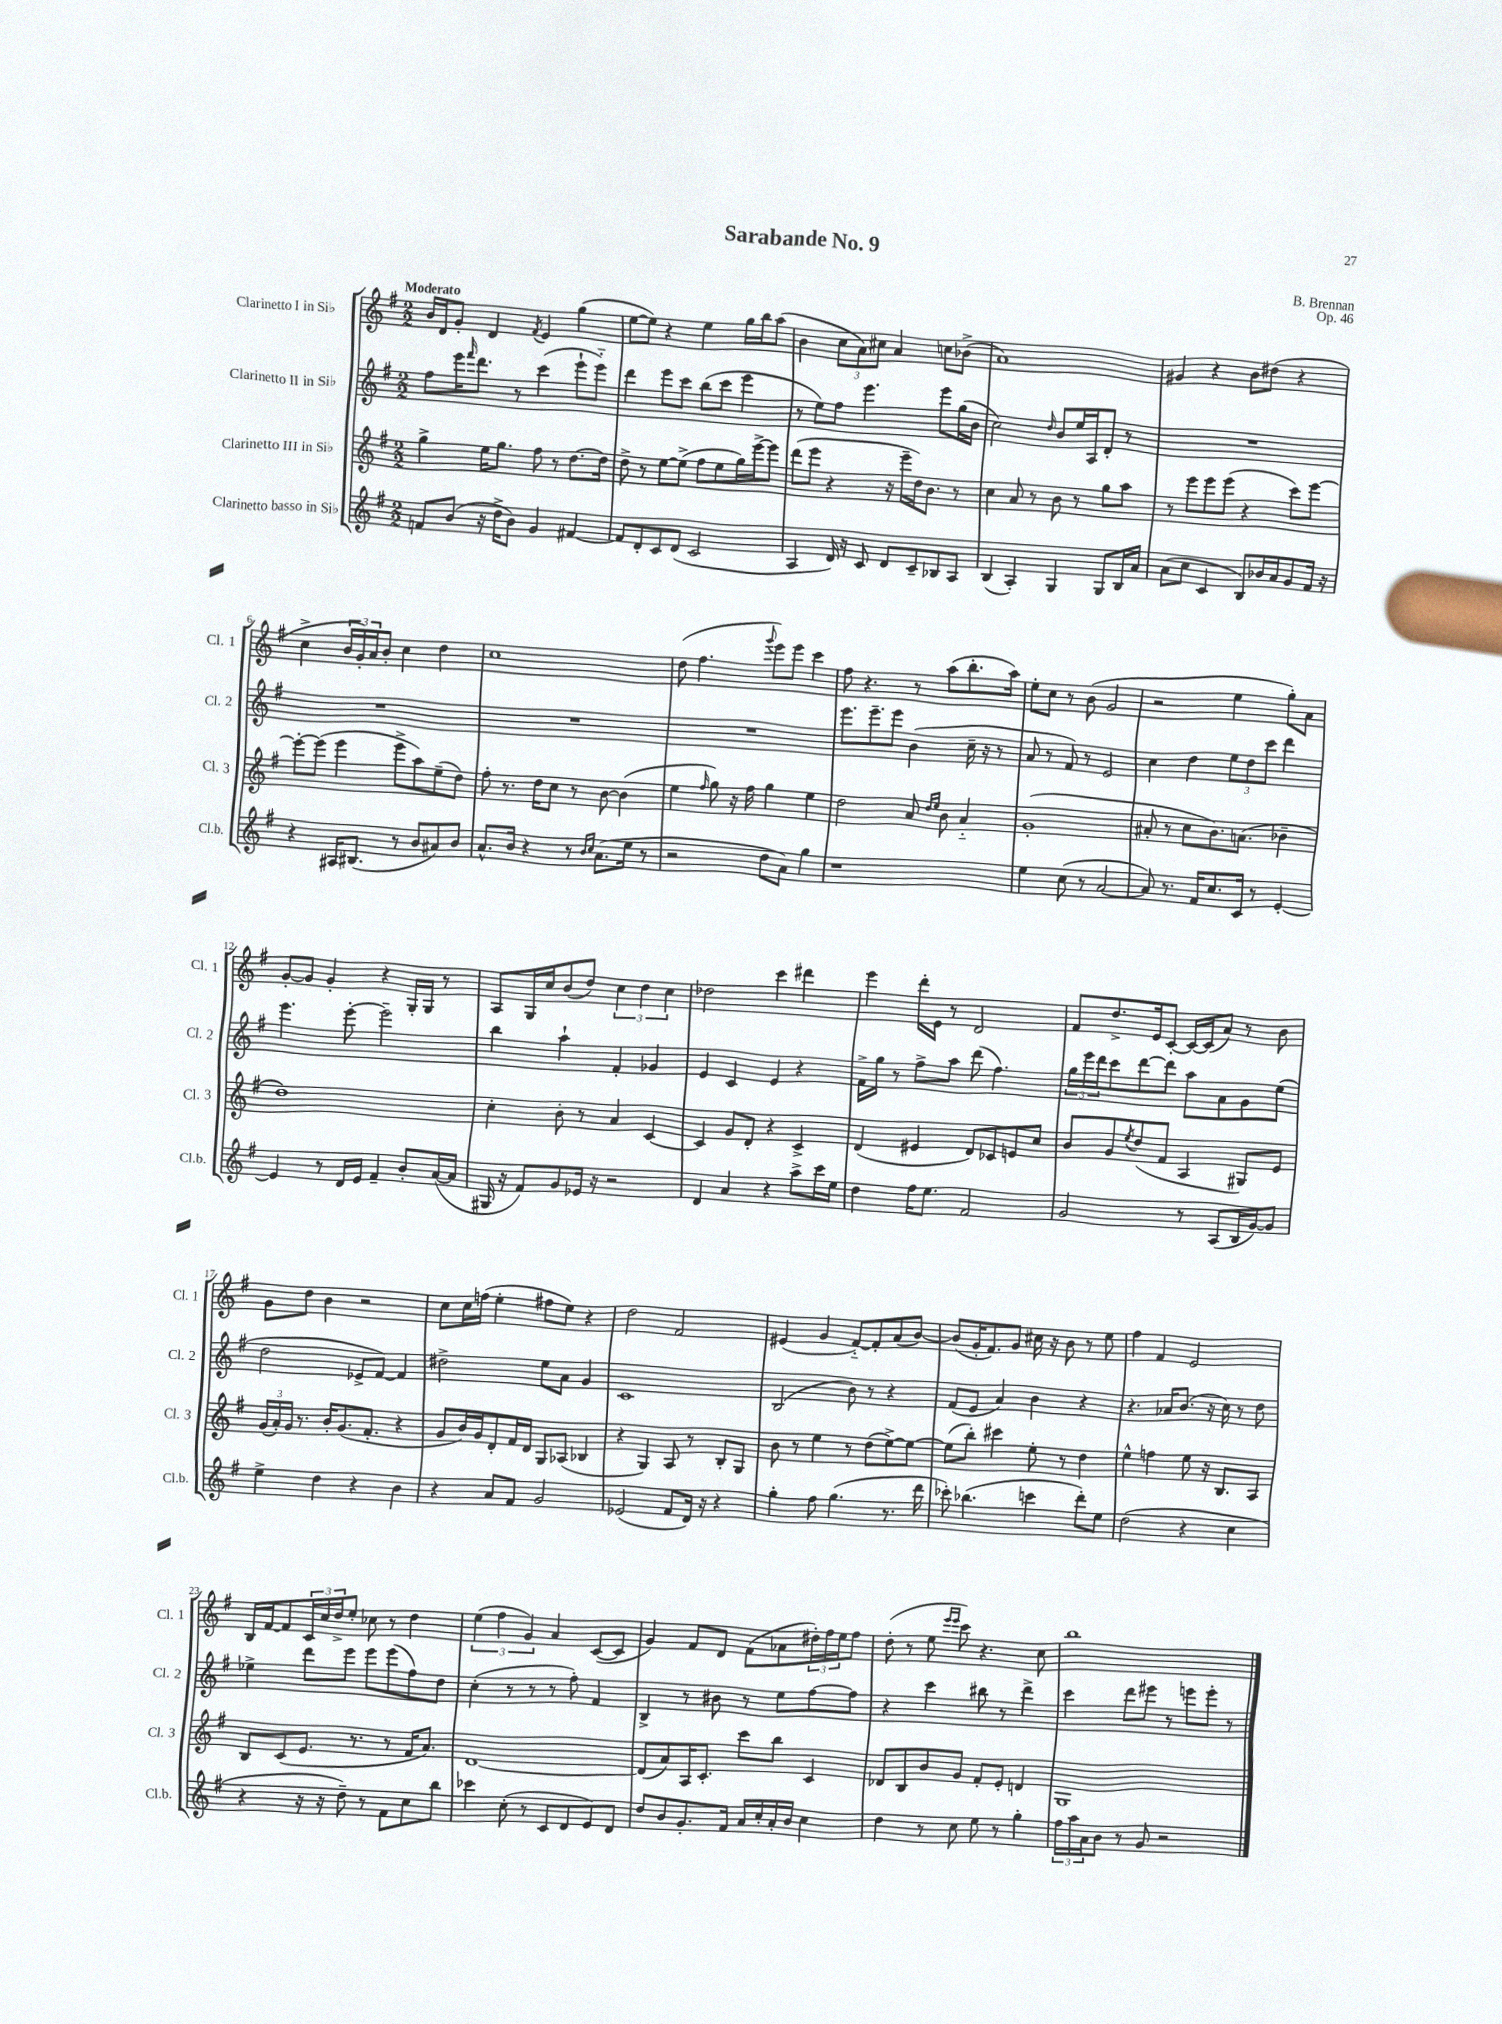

**kern	**kern	**kern	**kern
*staff4	*staff3	*staff2	*staff1
*clefG2	*clefG2	*clefG2	*clefG2
*k[f#]	*k[f#]	*k[f#]	*k[f#]
*M2/2	*M2/2	*M2/2	*M2/2
8f/L	4gg^\	8ff#\L	16b/LL
.	.	.	16d/J
(8b/J	.	16eee\K	8g'/J
.	.	16qqfff#/	.
.	.	8.ddd\J	.
16r	16ee\LK	.	4d/
16dd^\LK	8.gg\J	.	.
8b\J)	.	8r	.
.	.	.	8qf#/
4g/	8ff#\	(4ccc\	4e/
.	8r	.	.
[4f#/	[8.dd\L	8eee`\L	(4gg\
.	.	8eee'~\J)	.
.	16dd\]Jk	.	.
=	=	=	=
8f#/]L	8dd^\	4ddd\	[8ee\L
8d'/	8r	.	8ee\]J)
8c/	[8ee\L	8eee\L	4r
(8d/J	(8ee^\]J	8ccc\J	.
2c/	8ff#\L	(8bb\L	4ee\
.	8ee\	8ccc\J	.
.	16gg\L)	4eee\	16gg\LL
.	[16eee^\J	.	16bb\J
.	8eee\]J	.	(8aa\J
=	=	=	=
4A/	(8ddd\L	8r	4b\
.	8eee\J	8ee\L)	.
16d/)	4r	8ff#\J	12cc\L
16r	.	.	.
.	.	.	12a\)
8c/	.	4.eee\	.
.	.	.	12cc#\J
8d/L	16r	.	4a/
.	16eee~\LL	.	.
8c~/	16dd\J)	.	.
.	8.b\J	.	.
8B-/	.	8eee\L	8cc\L
8A/J	8r	(16gg\L	(8b-^\J
.	.	16b\JJ	.
=	=	=	=
(4B/	4cc\	2cc\)	1a)
4A'/)	8a/	.	.
.	8r	.	.
.	.	16qqdd/	.
4G/	8b\	8b/L	.
.	8r	16ee/L	.
.	.	16A/J	.
8G/L	8gg\L	8d'/J	.
16B/L	8aa\J	8r	.
16a/JJ	.	.	.
=	=	=	=
(8a\L	8r	1r	4g#/
8cc\J	8eee\L	.	.
4c/	8eee\	.	4r
.	(8eee\J	.	.
8B/L)	4r	.	8b\L
16b-/L	.	.	(8dd#\J
16a/J	.	.	.
8g/	8ccc\L)	.	4r
16f#/Jk	[8eee\J	.	.
16r	.	.	.
=	=	=	=
4r	8eee'\_L	1r	4cc^\
.	(8eee\]J	.	.
16A#/LK	4eee\	.	24b/LL
.	.	.	24g'/)
(8.B#/J	.	.	.
.	.	.	24a/J
.	.	.	8b'/J
8r	8eee^\L	.	4cc\
8b/L	8aa\)	.	.
8a#/)	(8ee~\	.	4dd\
8b/J	8dd\J)	.	.
=	=	=	=
8.a^^/L	8ff#'\	1r	1cc
.	8.r	.	.
16b/Jk	.	.	.
4r	.	.	.
.	16dd\LK	.	.
.	8cc\J	.	.
8r	8r	.	.
16qqb/LL	.	.	.
16qqcc/JJ	.	.	.
(8.a\L	[8b\	.	.
.	(4b\]	.	.
16ee\Jk	.	.	.
8r	.	.	.
=	=	=	=
2r	4ee\	1r	(8dd\
.	.	.	4.ff#\
.	16qqff#/	.	.
.	8gg\)	.	.
.	16r	.	.
.	16ff#\	.	.
.	.	.	8qqggg/
8dd\L	4gg\	.	8eee\L)
8a\J)	.	.	8eee\J
4gg\	4ee\	.	4ccc\
=	=	=	=
1r	2dd\	8.eee\L	8ff#\
.	.	.	4.r
.	.	8.eee~\	.
.	.	8eee\J	.
.	8a/	(4b\	8r
.	16qqdd/LL	.	.
.	16qqee/JJ	.	.
.	8b\	.	(8aa\L
.	4a'~/	16cc~\	8.bb'\
.	.	16r	.
.	.	8r	.
.	.	.	16aa\Jk)
=	=	=	=
4ee\	(1g'	8a/	8ee'\L
.	.	8r	8cc\J
(8cc\	.	8f#/)	8r
8r	.	8r	(8b\
[2a/	.	2e/	2g/
=	=	=	=
8a/])	8a#'/	4cc\	2r
8.r	8r	.	.
.	8cc\L	4dd\	.
16f#/LK	.	.	.
8.cc/	8.b\)	.	.
.	.	12ee\L	4ee\
16c/Jk	(8.a\J	.	.
.	.	12dd\	.
8r	.	.	.
.	.	12ccc\J	.
[4e'/	4b-~\	4ddd\	8gg'\L)
.	.	.	8a\J
=	=	=	=
4e/]	1dd)	4.eee\	[8g'/L
.	.	.	8g/]J
8r	.	.	4g'/
16d/LL	.	[8eee'\	.
16e/JJ	.	.	.
4f#~/	.	2eee~\]	4r
8b'/L	.	.	16G'/LL
.	.	.	16G/JJ
([16a/L	.	.	8r
16a/]JJ	.	.	.
=	=	=	=
16G#/	4cc'\	4bb\	8A/L
16r	.	.	.
8f#/L)	.	.	16G/L
.	.	.	16cc/J
8g/	8b'\	4aa`\	(8b/
16e-/Jk	8r	.	8dd/J)
16r	.	.	.
2r	4a/	4f#'/	6cc\
.	.	.	6dd\
.	[4c/	4g-/	.
.	.	.	6cc\
=	=	=	=
4d/	4c/]	4e/	2dd-\
4a/	8g/L	4c/	.
.	8d'/J	.	.
4r	4r	4e/	4ccc\
8aa^\L	4c^/	4r	4ddd#\
16ccc\L	.	.	.
16ee\JJ	.	.	.
=	=	=	=
4dd\	(4d/	16f#^\LL	4eee\
.	.	16gg\JJ	.
.	.	8r	.
16ff#\LK	4e#/	8ff#^\L	16ddd'\LL
8.ee\J	.	.	16e\JJ
.	.	8aa\J	8r
2f#/	8d/L)	(8ddd\	2d/
.	8c-/	4.ff#\)	.
.	8e/	.	.
.	8cc/J	.	.
=	=	=	=
2g/	8b/L	24gg\LL	8f#/L
.	.	24eee\	.
.	.	24ddd\J	.
.	8g/	8ccc\	8.dd^/
.	8qee/	.	.
.	(8dd/	[8ddd\	.
.	.	.	16e/k
.	8f#/J	8ddd\]J	[8c'/J
8r	4A/	8aa\L	16c/_LL
.	.	.	(16c/]J
(8A/L	.	8a\	8a/J)
16B/L	8G#/L)	8g\	8r
[16g/J)	.	.	.
8g/]J	8e/J	(8ee\J	8b\
=	=	=	=
4ee^\	(24g/LL	2dd\	8g\L
.	24a'/)	.	.
.	24g/JJ	.	.
.	8.r	.	8dd\J
4dd\	.	.	4b\
.	16b'/LK	.	.
.	(8.g/	.	.
4r	.	8e-^/L	2r
.	8.f#'/J	.	.
.	.	[8f#/J)	.
4b\	4r	4f#/]	.
=	=	=	=
4r	8g/L	2dd#^\	8cc\L
.	16b/L)	.	16cc\L
.	16g/J	.	(16ff\JJ
8a/L	8d'/	.	4ee'\
8f#/J	16f#/L	.	.
.	16d/JJ	.	.
2g/	8G/L	8ee\L	8ff#\L
.	(8A-/J	8a\J	8ee\J)
.	4B-/	4g/	4r
=	=	=	=
(2e-/	4r	1c	2dd\
.	4G/)	.	.
8f#/L	8A/	.	2f#/
16d/Jk)	8r	.	.
16r	.	.	.
4r	8B'/L	.	.
.	8G/J	.	.
=	=	=	=
4gg'\	8b\	(2B/	(4e#/
.	8r	.	.
8ff#\	4ee\	.	4g/
(4.gg\	.	.	.
.	8r	8b\)	[8f#'~/L)
.	(8dd\L	8r	8f#'/]
8.r	[8ee^\)	4r	(8a/
.	8ee\_J	.	[8b/J)
16ddd\	.	.	.
=	=	=	=
8ccc-'\)	(8ee\]L	(8f#/L	(8b/]L
(4.bb-\	8bb'\J)	8e/J	16g'/K
.	.	.	8.f#/)
.	4ccc#\	4a/)	.
.	.	.	8g/J
4ccc\	8ee'\	4b\	16cc#\
.	.	.	16r
.	8r	.	8b\
8ddd'\L)	4dd\	4r	8r
8ee\J	.	.	8ee\
=	=	=	=
(2dd\	4ee^^\	4.r	4ff#\
.	4ff\	.	4f#/
.	.	16a-/LK	.
.	.	(8.b/J	.
4r	8ee\	.	2e/
.	16r	16r	.
.	8.B/L	16cc\)	.
4cc\	.	8r	.
.	8A/J	8dd\	.
=	=	=	=
4r	8B/L	4ee-^\	16B/LL
.	.	.	[16f#/J
.	(8c/	.	8f#/]
16r	8.e/J	8ddd\L	24c/L
.	.	.	24cc/
16r	.	.	.
.	.	.	24dd^/J
8dd~\)	.	8eee\J	8ee'/J
.	8.r	.	.
8r	.	8eee\L	8cc-\
8f#\L	8r	(8eee\	8r
8cc\	16f#/LK	8ff#\)	4dd\
.	8.a/J)	.	.
8bb\J	.	8dd\J	.
=	=	=	=
4ccc-\	[1d	(4cc'\	(6ee\
.	.	.	6ff#\
(8cc'\	.	8r	.
.	.	.	6g/)
8r	.	8r	.
8c/L	.	8r	4a/
8d/	.	8ff#'\)	.
8e/)	.	4f#/	([8c/L
8d/J	.	.	8c/]J
=	=	=	=
8dd/L	(8d/]L	4B^/	4g/)
8b/	8a/)	.	.
8.g'/	16A/K	8r	8f#/L
.	8.c'/J	.	.
.	.	8b#\	8d/J
16f#/Jk	.	.	.
16a/LL	8ccc\L	8r	(8f#\L
16cc'/	.	.	.
16a'/	8bb\J	8ee\L	8a-\
16b/JJ	.	.	.
4cc\	4c/	[8ff#\	24dd#'\L)
.	.	.	24ff#\
.	.	.	24ee\J
.	.	8ff#\]J	8ff#\J
=	=	=	=
4dd\	8d-/L	4r	(8dd'\
.	8B/	.	8r
8r	8b/	4ccc\	8ee\
.	.	.	16qqeee/LL
.	.	.	16qqeee/JJ
8cc\	8g/J	.	8ccc\)
8ee\	8f#'/L	8bb#\	4.r
8r	8e'/J	8r	.
4gg'\	4d/	4ddd^\	.
.	.	.	8cc\
=	=	=	=
24ff#\LL	1G	4ccc\	1bb
24aa\	.	.	.
24a\J	.	.	.
8b\J	.	.	.
8r	.	8ddd\L	.
8g/	.	8eee#\J	.
2r	.	8r	.
.	.	8eee\L	.
.	.	8eee'\J	.
.	.	8r	.
==	==	==	==
*-	*-	*-	*-
